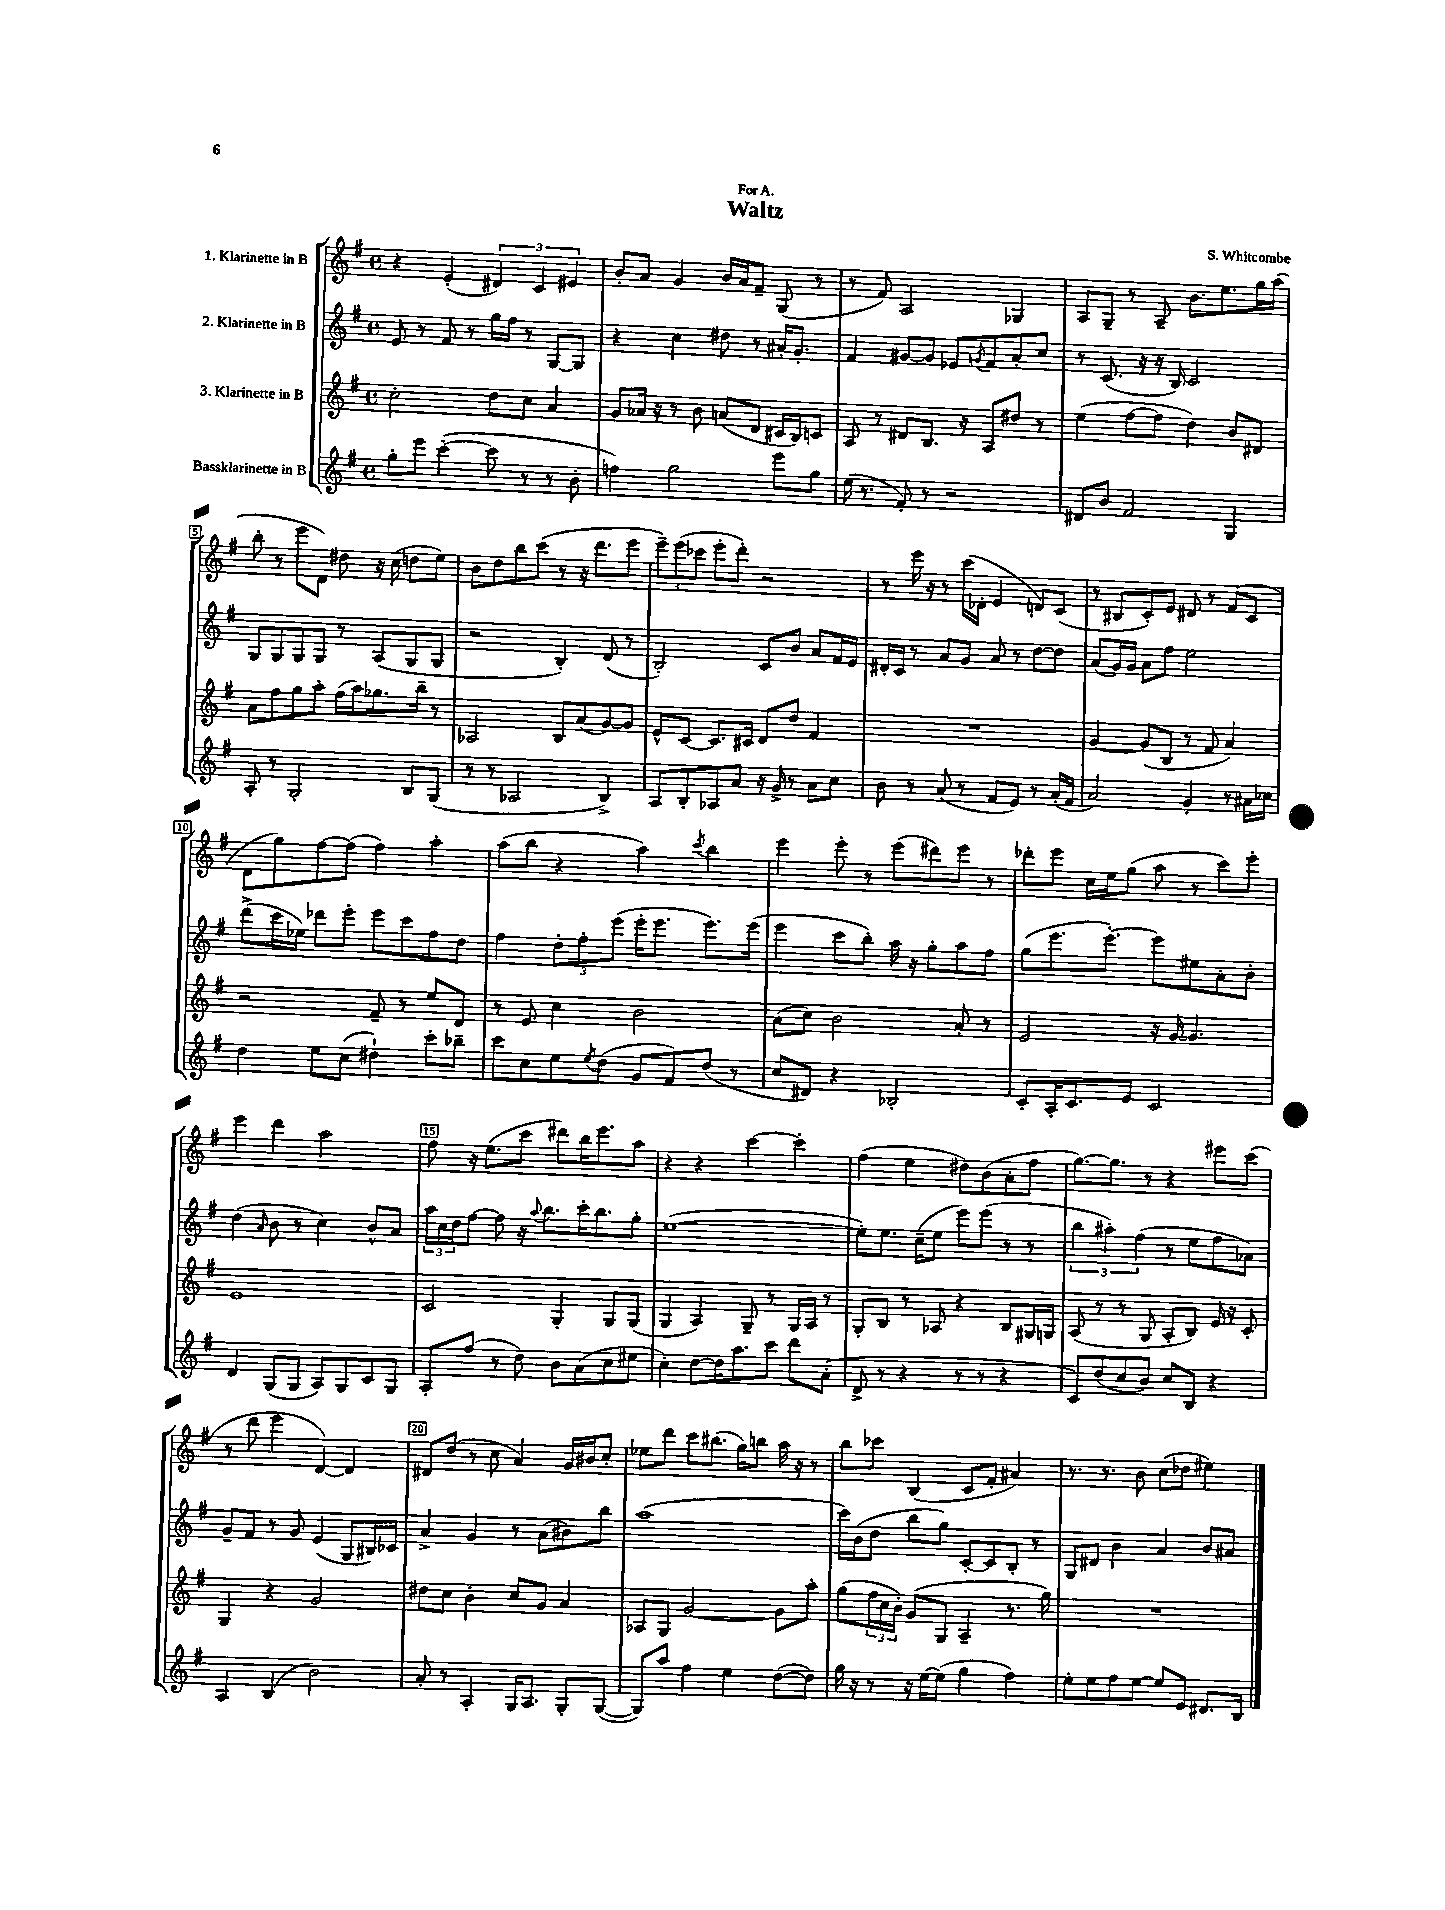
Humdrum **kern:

**kern	**kern	**kern	**kern
*staff4	*staff3	*staff2	*staff1
*clefG2	*clefG2	*clefG2	*clefG2
*k[f#]	*k[f#]	*k[f#]	*k[f#]
*M4/4	*M4/4	*M4/4	*M4/4
*met(c)	*met(c)	*met(c)	*met(c)
8gg'	2cc'	8e	4r
8eee	.	8r	.
([4ccc'	.	8f#	(4e'
.	.	8r	.
8ccc]	8dd	16gg	6d#)
.	.	16ff#	.
8r	8cc	8r	.
.	.	.	6c
8r	4a	[8G	.
.	.	.	6e#
8b'	.	8G]	.
=	=	=	=
4ff)	8g	4r	8b'
.	16a-	.	8a
.	16r	.	.
2gg	8r	4cc	4g
.	8b	.	.
.	(8a	8dd#	16b
.	.	.	16a
.	8d	8r	8f#~
8eee	16c#	16a#'	(8G
.	16B)	8.g'	.
8gg	8c	.	8r
=	=	=	=
(16ee	8A	4f#	8r
8.r	.	.	.
.	8r	.	8f#)
8f#')	8d#	[8g#	2A
8r	8.B	8g#]	.
2r	.	8e-	.
.	16r	.	.
.	.	8qg	.
.	8A	8f#	.
.	8dd#	8a'	4G-
.	8r	8cc	.
=	=	=	=
8d#	(4ee	8r	8A
8b	.	(8.c	8G~
2f#	[8ff#	.	8r
.	.	16r	.
.	8ff#]	16r	8A~
.	.	16B)	.
.	4dd)	2c	8.b
.	.	.	8.ee
4G	8b	.	.
.	8d#	.	16gg
.	.	.	(16aa
=	=	=	=
8A'	8a	8G	8bb'
8r	8ff#	8G	8r
2G'	8gg	8G	8eee
.	8aa'	8G	8d)
.	(16ff#	8r	8dd#
.	16aa)	.	.
.	8.gg-	(8A	16r
.	.	.	(16cc
8B	.	8G	8dd
.	16bb~	.	.
(8G	8r	8G	8ee)
=	=	=	=
8r	2A-	2r	8b
8r	.	.	8dd
2A-	.	.	8bb
.	.	.	(8ccc
.	8B	4B')	8r
.	(8a	.	16r
.	.	.	8.ddd
4B^)	[8g)	(8d	.
.	8g]	8r	8eee
=	=	=	=
8A	8e^^	2B')	12eee~)
.	.	.	(12eee
8B'	[8c	.	.
.	.	.	12ccc-
8A-	8.c]	.	8eee'
8a	.	.	8ddd')
.	16c#	.	.
16r	8d	8c	2r
16g^	.	.	.
8r	8dd	8b	.
8a	4f#	8a	.
8cc	.	16f#	.
.	.	16e	.
=	=	=	=
8b	1r	16d#'	8r
.	.	16c	.
8r	.	8r	16eee
.	.	.	16r
(8a	.	8a	8r
8r	.	8g	(16ccc
.	.	.	16d-'
8f#	.	8a	4e
8e)	.	8r	.
8r	.	[8dd	8d)
(16a'	.	8dd]	(8c
16f#	.	.	.
=	=	=	=
2a)	[4g	(8a	8r
.	.	16g)	8B#
.	.	16g	.
.	(8g]	8a	8c')
.	8B	8ff#	8e
4g'	8r	2ee	8d#
.	8f#	.	8r
8r	4a)	.	(8f#
16a#	.	.	8c
16cc-	.	.	.
=	=	=	=
4dd	2r	(8ddd^	8d
.	.	16ccc	8gg)
.	.	16ee-)	.
8ee	.	8ddd-	[8ff#
(8cc	.	8eee'	(8ff#]
4dd#`)	8f#~	8eee	4ff#)
.	8r	8ccc	.
8ccc'	8ee	8ff#	4aa'
8bb-~	8d	8dd	.
=	=	=	=
8ccc	8r	4ff#	(8aa
8cc	8e	.	8bb
8ee	4cc	12dd'	4r
.	.	12ff#'	.
8qee	.	.	.
(8dd	.	.	.
.	.	(12eee	.
8g	2b	16eee'	4aa)
.	.	8.eee	.
8f#)	.	.	.
.	.	.	8qccc
(8dd	.	8.eee)	4bb
8r	.	.	.
.	.	(16eee	.
=	=	=	=
8cc	(8a	4eee	4eee
8d#)	8cc)	.	.
4r	2b	8ccc	8eee'
.	.	8bb')	8r
2B-'	.	16aa	(8eee
.	.	16r	.
.	.	8gg'	8ddd#)
.	8a'	8aa	8eee
.	8r	8ff#	8r
=	=	=	=
8c'	2e	(8gg	8ddd-'
16A'	.	8.eee	8eee
8.c	.	.	.
.	.	.	16cc
.	.	[8.eee')	16ee
8e	.	.	(8gg
2c	16r	8eee]	8aa
.	[16g	.	.
.	4.g]	8ee#	8r
.	.	8a'	8ccc)
.	.	8b'	8eee'
=	=	=	=
4d	1e	(4dd	4eee
.	.	16qqa	.
(8G	.	8b	4ddd
8G	.	8r	.
8A)	.	4cc)	2aa
8G	.	.	.
8c	.	8b^^	.
8G	.	8a	.
=	=	=	=
8A'	2c	24aa	8ff#
.	.	24cc	.
.	.	24dd	.
(8ff#	.	[8ff#	16r
.	.	.	(8.ee
8r	.	8ff#]	.
8dd)	.	16r	8ccc
.	.	8qqaa	.
.	.	8.bb	.
8b	4G'	.	8ddd#)
(8a	.	16ccc'	16bb
.	.	8.bb	8.eee
8cc	8G	.	.
8ee#	(8G	8gg'	8aa
=	=	=	=
4cc')	4G	([1ee	4r
[8dd	4A)	.	4r
16dd]	.	.	.
8.aa	.	.	.
.	8G~	.	[4ccc
8ccc	8r	.	.
8ddd	16G	.	4ccc']
.	16A	.	.
(8a'	8r	.	.
=	=	=	=
8d^	8G'	8ee'])	(4ff#
8r	8B	8.ee	.
4r	8r	.	4ee
.	.	(16cc~	.
.	8A-	8ee	.
8r	4r	8eee)	8dd#)
8r	.	(8eee	(8b
4r	8B	8r	8a'
.	16G#	8r	8ff#
.	16G	.	.
=	=	=	=
8c)	(8A	6bb	[8.gg)
(8dd	8r	.	.
.	.	6aa#')	.
.	.	.	8.gg]
8cc	8r	.	.
.	.	(6ff#	.
8b)	8G	.	8r
8cc	8A'	8r	4r
8B	8B)	8ee	.
4r	16e	8ff#	8eee#
.	16r	.	.
.	8c'	8a-)	(8ccc
=	=	=	=
4A	4G	8g~	8r
.	.	8f#	8ddd
(4B	4r	8r	4eee
.	.	8g	.
2b)	2g	(4e	[4d)
.	.	8G	4d]
.	.	16B#)	.
.	.	16c-	.
=	=	=	=
8a'	8dd#	4a^	8d#
8r	8cc	.	(8dd
4A'	4b'	4g	8r
.	.	.	8cc
16G	8cc	8r	4a)
8.A	.	.	.
.	8g	(8a	.
8G'	4a	8b#)	16g
.	.	.	16b#
([8G	.	8bb	8cc'
=	=	=	=
8G])	8A-	(1aa	8ee-
8aa	8G	.	8ddd
4ff#	[2g	.	8ccc
.	.	.	(8.bb#
4ee	.	.	.
.	.	.	16gg)
.	.	.	8bb
([8dd	8g]	.	16aa
.	.	.	16r
8dd])	8aa'	.	8r
=	=	=	=
16gg	(8gg	16ccc)	8bb
16r	.	(16b	.
8r	24ff#	8dd	8ccc-
.	24cc	.	.
.	24b')	.	.
16r	(8g	8bb	(4B
[16ee	.	.	.
(8ee]	8G	8gg)	.
4gg	4A~	[8c'	8c
.	.	8c]	8f#'
4ff#)	8.r	8B'	4a#)
.	.	8r	.
.	16gg)	.	.
=	=	=	=
8ee'	1r	8G	8.r
8ee	.	8d#	.
.	.	.	8.r
8ff#	.	4b	.
[8ee	.	.	8b
8ee]	.	4a	(8cc
8e	.	.	8dd-
8.d#	.	8b	4ee#)
.	.	8a#	.
16B	.	.	.
==	==	==	==
*-	*-	*-	*-
